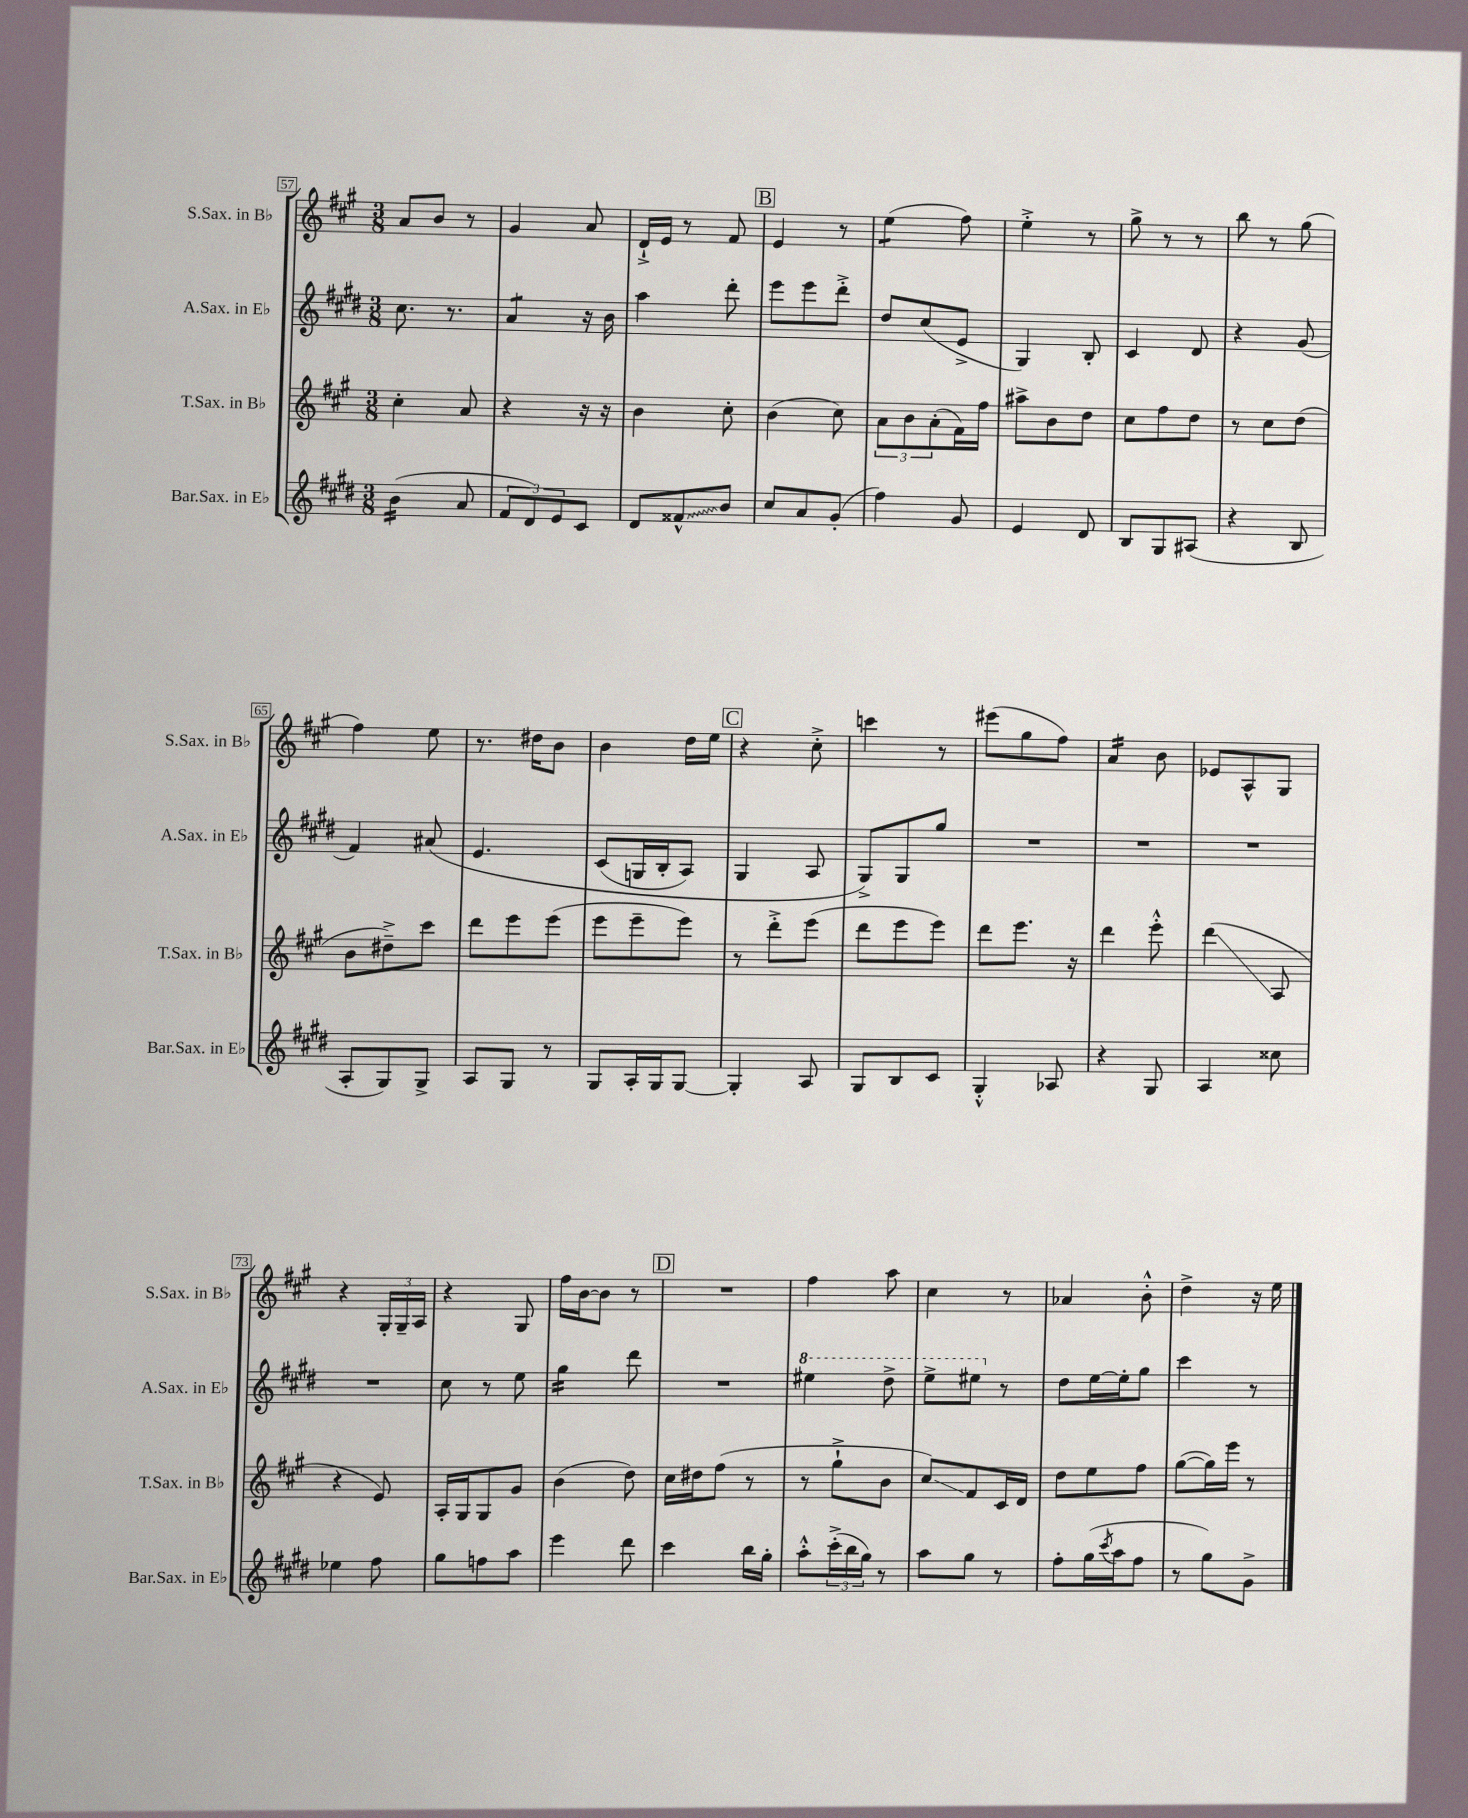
<<
\new StaffGroup <<
\new Staff = "s0" \with { instrumentName = "S.Sax. in Bb" shortInstrumentName = "S.Sax. in Bb" } {
    \clef treble \key a \major \numericTimeSignature \time 3/8
    a'8 b'8 r8 |
    gis'4 a'8 |
    d'16-!-> e'16 r8 fis'8 |
    \mark \markup { \box "B" } e'4 r8 |
    e''4:8( fis''8) |
    e''4-.-> r8 |
    gis''8-> r8 r8 |
    b''8 r8 gis''8( |
    fis''4) e''8 |
    r8. dis''16 b'8 |
    b'4 d''16 e''16 |
    \mark \markup { \box "C" } r4 cis''8-.-> |
    c'''4 r8 |
    eis'''8( gis''8 fis''8) |
    a'4:16 b'8 |
    ees'8 a8-^ gis8 |
    r4 \tuplet 3/2 { gis16-. gis16-- a16 } |
    r4 gis8 |
    fis''16 b'16~ b'8 r8 |
    \mark \markup { \box "D" } R4. |
    fis''4 a''8 |
    cis''4 r8 |
    aes'4 b'8-.-^ |
    d''4-> r16 e''16 \bar "|." |
}
\new Staff = "s1" \with { instrumentName = "A.Sax. in Eb" shortInstrumentName = "A.Sax. in Eb" } {
    \clef treble \key e \major \numericTimeSignature \time 3/8
    cis''8. r8. |
    a'4:8 r16 b'16 |
    a''4 dis'''8-. |
    \mark \markup { \box "B" } e'''8 e'''8 dis'''8-.-> |
    dis''8 cis''8( e'8-> |
    gis4) b8-. |
    cis'4 dis'8 |
    r4 gis'8( |
    fis'4) ais'8\( |
    e'4. |
    cis'8( g16 b16-. a8) |
    \mark \markup { \box "C" } gis4 a8 |
    gis8->\) gis8 gis''8 |
    R4. |
    R4. |
    R4. |
    R4. |
    cis''8 r8 e''8 |
    gis''4:16 dis'''8 |
    \mark \markup { \box "D" } R4. |
    \ottava #1 eis'''4 dis'''8-> |
    e'''8-> eis'''8 \ottava #0 r8 |
    dis''8 e''16~ e''16-. gis''8 |
    cis'''4 r8 \bar "|." |
}
\new Staff = "s2" \with { instrumentName = "T.Sax. in Bb" shortInstrumentName = "T.Sax. in Bb" } {
    \clef treble \key a \major \numericTimeSignature \time 3/8
    cis''4-. a'8 |
    r4 r16 r16 |
    b'4 cis''8-. |
    \mark \markup { \box "B" } b'4( cis''8) |
    \tuplet 3/2 { a'8 b'8 a'8-.( } fis'16) fis''16 |
    ais''8-> b'8 d''8 |
    cis''8 fis''8 d''8 |
    r8 cis''8 d''8( |
    b'8 dis''8--->) cis'''8 |
    d'''8 e'''8 e'''8( |
    e'''8 e'''8-- e'''8) |
    \mark \markup { \box "C" } r8 d'''8-.-> e'''8( |
    d'''8 e'''8 e'''8) |
    d'''8 e'''8. r16 |
    d'''4 e'''8-.-^ |
    d'''4\glissando( a8 |
    r4 e'8) |
    a16-. gis16 gis8 gis'8 |
    b'4( d''8) |
    \mark \markup { \box "D" } cis''16 dis''16 fis''8( r8 |
    r8 gis''8-!-> b'8 |
    cis''8\glissando) fis'8 cis'16 d'16 |
    d''8 e''8 fis''8 |
    gis''8~( gis''16) e'''16 r8 \bar "|." |
}
\new Staff = "s3" \with { instrumentName = "Bar.Sax. in Eb" shortInstrumentName = "Bar.Sax. in Eb" } {
    \clef treble \key e \major \numericTimeSignature \time 3/8
    b'4:16( a'8 |
    \tuplet 3/2 { fis'8 dis'8) e'8 } cis'8 |
    dis'8 \once \override Glissando.style = #'zigzag fisis'8-^\glissando b'8 |
    \mark \markup { \box "B" } cis''8 a'8 gis'8-.( |
    fis''4) gis'8 |
    e'4 dis'8 |
    b8 gis8 ais8( |
    r4 b8 |
    a8-. gis8) gis8-> |
    a8 gis8 r8 |
    gis8 a16-. gis16 gis8~ |
    \mark \markup { \box "C" } gis4-. a8 |
    gis8 b8 cis'8 |
    gis4-.-^ aes8 |
    r4 gis8 |
    a4 cisis''8 |
    ees''4 fis''8 |
    gis''8 f''8 a''8 |
    e'''4 dis'''8 |
    \mark \markup { \box "D" } cis'''4 b''16 gis''16-. |
    a''8-.-^ \tuplet 3/2 { cis'''16-.->( b''16 gis''16) } r8 |
    a''8 gis''8 r8 |
    fis''8-. gis''16( \acciaccatura { cis'''8 } a''16 fis''8 |
    r8 gis''8) gis'8-> \bar "|." |
}
>>
>>
\layout { \context { \Score currentBarNumber = #57 \override BarNumber.stencil = #(make-stencil-boxer 0.1 0.3 ly:text-interface::print) } }
